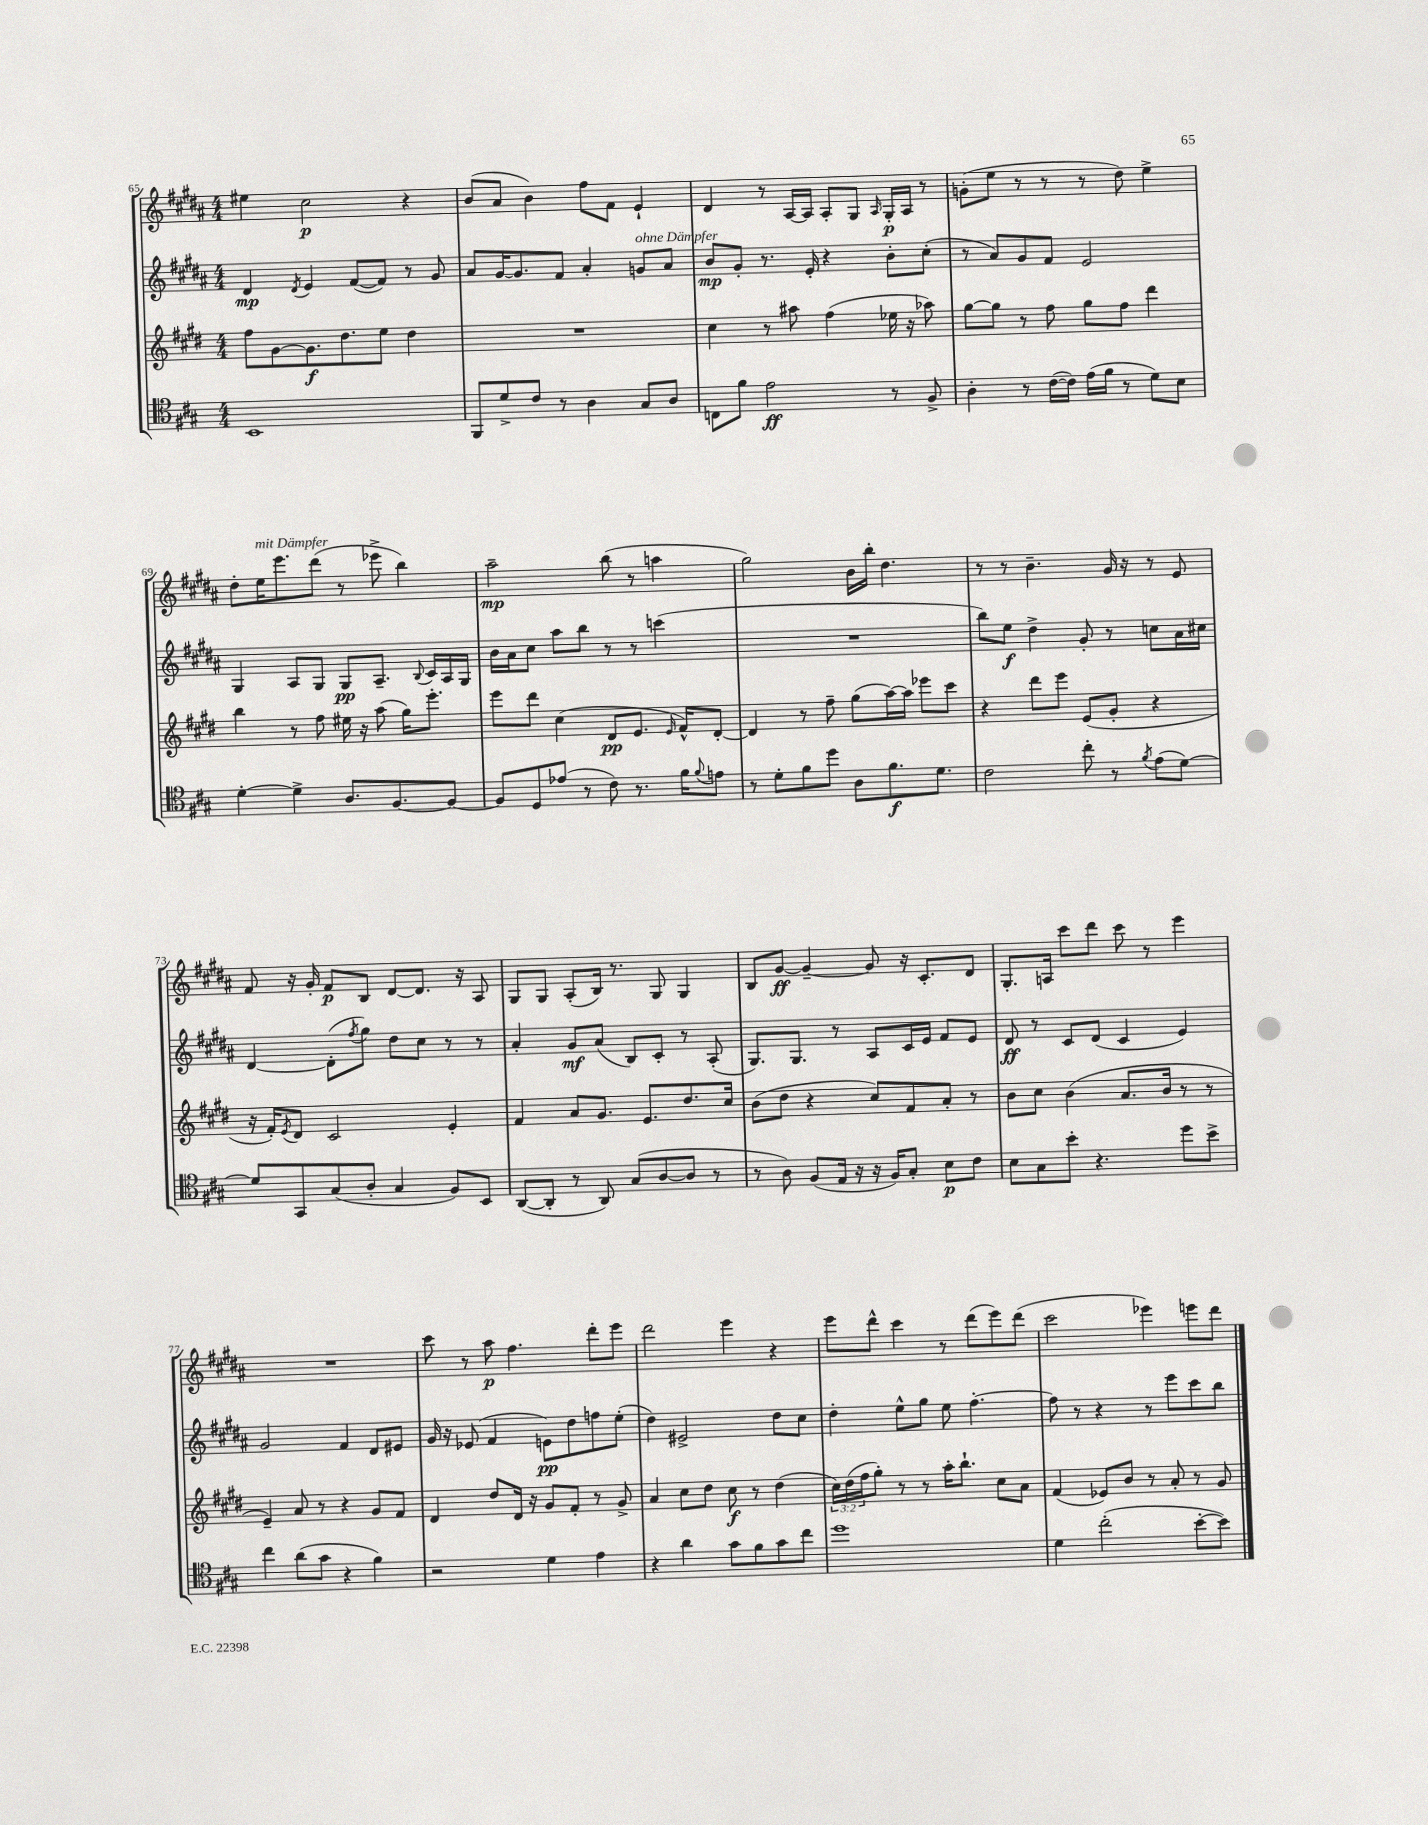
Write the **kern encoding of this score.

**kern	**dynam	**kern	**dynam	**kern	**dynam	**kern	**dynam
*part4	*part4	*part3	*part3	*part2	*part2	*part1	*part1
*staff4	*staff4	*staff3	*staff3	*staff2	*staff2	*staff1	*staff1
*clefC4	*	*clefG2	*	*clefG2	*	*clefG2	*
*k[f#c#g#]	*	*k[f#c#g#d#]	*	*k[f#c#g#d#a#]	*	*k[f#c#g#d#a#]	*
*M4/4	*	*M4/4	*	*M4/4	*	*M4/4	*
=65	=65	=65	=65	=65	=65	=65	=65
1BB	.	8ff#\L	.	4d#/	mp	4ee#X\	.
.	.	[8g#\	.	.	.	.	.
.	.	.	.	8qd#/	.	.	.
.	.	8.g#\]	f	4e/	.	2cc#\	p
.	.	8.dd#\	.	.	.	.	.
.	.	.	.	([8f#/L	.	.	.
.	.	8ee\J	.	8f#/J])	.	.	.
.	.	4dd#\	.	8r	.	4r	.
.	.	.	.	8g#/	.	.	.
=66	=66	=66	=66	=66	=66	=66	=66
8FF#/L	.	1r	.	8a#/L	.	(8b/L	.
8d^/	.	.	.	[16g#/K	.	8a#/J	.
.	.	.	.	8.g#/]	.	.	.
8c#/J	.	.	.	.	.	4b\)	.
8r	.	.	.	8f#/J	.	.	.
4A\	.	.	.	4a#'/	.	8ff#\L	.
.	.	.	.	.	.	8f#\J	.
!	!	!	!	!LO:TX:a:i:t=ohne Dämpfer	!	!	!
8G#/L	.	.	.	8gn/L	.	4e`/	.
8A/J	.	.	.	8a#/J	.	.	.
=67	=67	=67	=67	=67	=67	=67	=67
8Cn\L	.	4cc#\	.	8b/L	mp	4d#/	.
8f#\J	.	.	.	8g#'/J	.	.	.
2e\	ff	8r	.	8.r	.	8r	.
.	.	8aa#X\	.	.	.	[16A#/LL	.
.	.	.	.	16e'/	.	16A#/JJ]	.
.	.	(4ff#\	.	4r	.	8A#'/L	.
.	.	.	.	.	.	8G#/J	.
.	.	.	.	.	.	16qqA#/	.
8r	.	16ee-X\	.	8b'\L	.	16G#'/LL	p
.	.	16r	.	.	.	16A#/JJ	.
8F#^/	.	8aa-X\)	.	(8cc#'\J	.	8r	.
=68	=68	=68	=68	=68	=68	=68	=68
4A'\	.	[8gg#\L	.	8r	.	(8gn'\L	.
.	.	8gg#\J]	.	8a#/L)	.	8ee\J	.
8r	.	8r	.	8g#/	.	8r	.
([16c#\LL	.	8ff#\	.	8f#/J	.	8r	.
16c#\JJ])	.	.	.	.	.	.	.
(16e\LL	.	8gg#\L	.	2e/	.	8r	.
16f#\JJ	.	.	.	.	.	.	.
8r	.	8ff#\J	.	.	.	8dd#\)	.
8d\L)	.	4ddd#\	.	.	.	4ee^\	.
8B\J	.	.	.	.	.	.	.
!!LO:LB:g=z
=69	=69	=69	=69	=69	=69	=69	=69
[4d'\	.	4bb\	.	4G#/	.	8dd#'\L	.
!	!	!	!	!	!	!LO:TX:a:i:t=mit Dämpfer	!
.	.	.	.	.	.	16ee\K	.
.	.	.	.	.	.	8.eee\	.
4d^\]	.	8r	.	8A#/L	.	.	.
.	.	8ff#\	.	8G#/J	.	(8ddd#\J	.
8.A/L	.	16ee#X\	.	8G#/L	pp	8r	.
.	.	16r	.	.	.	.	.
.	.	(8aa\	.	8.A#~/J	.	8eee-X^\	.
[8.F#/	.	.	.	.	.	.	.
.	.	16gg#\KL)	.	.	.	4bb\)	.
.	.	.	.	8qqB/	.	.	.
.	.	8.eee'\J	.	16c#/LL	.	.	.
8F#/J_	.	.	.	16A#/	.	.	.
.	.	.	.	16G#/JJ	.	.	.
=70	=70	=70	=70	=70	=70	=70	=70
8F#/L]	.	8eee\L	.	16b\LL	.	2aa#~\	mp
.	.	.	.	16a#\J	.	.	.
8D/	.	8ddd#\J	.	8cc#\J	.	.	.
(8e-X/J	.	(4cc#\	.	8aa#\L	.	.	.
8r	.	.	.	8bb\J	.	.	.
8c#\)	.	8d#/L	pp	8r	.	(8bb\	.
8.r	.	8.e/J	.	8r	.	8r	.
.	.	.	.	(4cccn\	.	4aan\	.
.	.	16qqe/	.	.	.	.	.
16f#\KL	.	16f#^^/KL)	.	.	.	.	.
8qqf#/	.	.	.	.	.	.	.
8en\J	.	[8d#'/J	.	.	.	.	.
=71	=71	=71	=71	=71	=71	=71	=71
8r	.	4d#/]	.	1r	.	2gg#\)	.
8d'\L	.	.	.	.	.	.	.
8f#\	.	8r	.	.	.	.	.
8dd\J	.	8ff#~\	.	.	.	.	.
8A\L	.	(8gg#\L	.	.	.	16b\LL	.
.	.	.	.	.	.	16bb'\JJ	.
8.f#\	f	[16aa\L)	.	.	.	4.dd#\	.
.	.	16aa\JJ]	.	.	.	.	.
.	.	8eee-X\L	.	.	.	.	.
8.d\J	.	.	.	.	.	.	.
.	.	8ccc#\J	.	.	.	.	.
=72	=72	=72	=72	=72	=72	=72	=72
2c#\	.	4r	.	8bb\L)	.	8r	.
.	.	.	.	8ee\J	f	8r	.
.	.	8ddd#\L	.	4dd#^\	.	4.b~\	.
.	.	8eee\J	.	.	.	.	.
8cc#'\	.	(8e/L	.	8g#'/	.	.	.
8r	.	8g#'/J	.	8r	.	16g#/	.
.	.	.	.	.	.	16r	.
8qf#/	.	.	.	.	.	.	.
(8e\L	.	4r	.	8ccn\L	.	8r	.
[8d\J)	.	.	.	16a#\L	.	8e/	.
.	.	.	.	16cc#X\JJ	.	.	.
!!LO:LB:g=z
=73	=73	=73	=73	=73	=73	=73	=73
8d/L]	.	16r	.	[4d#/	.	8f#/	.
.	.	16f#'/KL)	.	.	.	.	.
.	.	8qe/	.	.	.	.	.
8GG#/	.	8d#/J	.	.	.	16r	.
.	.	.	.	.	.	16g#'/	.
(8G#/	.	2c#/	.	(8d#'\L]	.	8f#/L	p
.	.	.	.	8qff#/	.	.	.
8A'/J	.	.	.	8gg#\J)	.	8B/J	.
4G#/	.	.	.	8dd#\L	.	[8d#/L	.
.	.	.	.	8cc#\J	.	8.d#/J]	.
8F#/L)	.	4e'/	.	8r	.	.	.
.	.	.	.	.	.	16r	.
8BB/J	.	.	.	8r	.	8A#/	.
=74	=74	=74	=74	=74	=74	=74	=74
([8AA/L	.	4f#/	.	4a#'/	.	8G#/L	.
8AA'/J]	.	.	.	.	.	8G#/J	.
8r	.	8a/L	.	8g#/L	mf	(8A#'/L	.
8AA/)	.	8.g#/J	.	(8a#/J	.	16B/Jk)	.
.	.	.	.	.	.	8.r	.
(8G#/L	.	.	.	8B/L)	.	.	.
.	.	8.e/L	.	.	.	.	.
[8A/	.	.	.	8c#'/J	.	8G#/	.
8A/J]	.	8.dd#/	.	8r	.	4G#/	.
8r	.	.	.	(8A#'/	.	.	.
.	.	16cc#/Jk	.	.	.	.	.
=75	=75	=75	=75	=75	=75	=75	=75
8r	.	(8b\L	.	8.G#/L)	.	8B/L	.
8A\)	.	8dd#\J	.	.	.	[8g#/J	ff
.	.	.	.	8.G#/J	.	.	.
(8F#/L	.	4r	.	.	.	4g#~/_	.
16E/Jk	.	.	.	8r	.	.	.
16r	.	.	.	.	.	.	.
16r	.	8cc#/L)	.	8A#/L	.	8g#/]	.
16F#/KL)	.	.	.	.	.	.	.
8G#'/J	.	8f#/	.	16c#/L	.	16r	.
.	.	.	.	16e/JJ	.	8.c#'/L	.
8B\L	p	8a'/J	.	8f#/L	.	.	.
8c#\J	.	8r	.	8e/J	.	8d#/J	.
=76	=76	=76	=76	=76	=76	=76	=76
8B\L	.	8b\L	.	8d#/	ff	8.G#'/L	.
8G#\	.	8cc#\J	.	8r	.	.	.
.	.	.	.	.	.	16An/Jk	.
8b'\J	.	(4b\	.	8c#/L	.	8ccc#\L	.
4.r	.	.	.	(8d#/J	.	8ddd#\J	.
.	.	8.a/L	.	4c#/	.	8ccc#\	.
.	.	.	.	.	.	8r	.
.	.	16b/Jk	.	.	.	.	.
8dd\L	.	8r	.	4e/)	.	4eee\	.
8b^\J	.	8r	.	.	.	.	.
!!LO:LB:g=z
=77	=77	=77	=77	=77	=77	=77	=77
4cc#\	.	4e~/)	.	2g#/	.	1r	.
(8a\L	.	8a/	.	.	.	.	.
8g#\J	.	8r	.	.	.	.	.
4r	.	4r	.	4f#/	.	.	.
4f#\)	.	8g#/L	.	8d#/L	.	.	.
.	.	8f#/J	.	8e#X/J	.	.	.
=78	=78	=78	=78	=78	=78	=78	=78
2r	.	4d#/	.	16g#/	.	8ccc#\	.
.	.	.	.	16r	.	.	.
.	.	.	.	(8e-X/	.	8r	.
.	.	8dd#/L	.	4f#/	.	8aa#\	p
.	.	16d#/Jk	.	.	.	4.ff#\	.
.	.	16r	.	.	.	.	.
4d\	.	8g#/L	.	8en\L)	pp	.	.
.	.	8f#'/J	.	8dd#\	.	.	.
4e\	.	8r	.	8ffn\	.	8ddd#'\L	.
.	.	8g#^/	.	(8ee'\J	.	8eee\J	.
=79	=79	=79	=79	=79	=79	=79	=79
4r	.	4a/	.	4dd#\)	.	2ddd#\	.
4a\	.	8cc#\L	.	2e#X^/	.	.	.
.	.	8dd#\J	.	.	.	.	.
8g#\L	.	8cc#\	f	.	.	4eee\	.
8f#\	.	8r	.	.	.	.	.
8g#\	.	(4dd#\	.	8dd#\L	.	4r	.
8cc#\J	.	.	.	8cc#\J	.	.	.
=80	=80	=80	=80	=80	=80	=80	=80
1dd	.	24cc#\LL)	.	4dd#'\	.	8eee\L	.
.	.	(24dd#\	.	.	.	.	.
.	.	24ff#\J	.	.	.	.	.
.	.	8gg#'\J)	.	.	.	8ddd#^^\J	.
.	.	8r	.	8ee^^\L	.	4ccc#\	.
.	.	8r	.	8gg#\J	.	.	.
.	.	16aa'\KL	.	8ee\	.	8r	.
.	.	8.bb`\J	.	.	.	.	.
.	.	.	.	[4.ff#'\	.	(8ddd#\L	.
.	.	8cc#\L	.	.	.	8eee\)	.
.	.	8a\J	.	.	.	(8ddd#\J	.
=81	=81	=81	=81	=81	=81	=81	=81
4d\	.	(4f#/	.	8ff#\]	.	2ccc#\	.
.	.	.	.	8r	.	.	.
(2cc#'\	.	8e-X/L)	.	4r	.	.	.
.	.	8b/J	.	.	.	.	.
.	.	8r	.	8r	.	4eee-X\)	.
.	.	8a'/	.	8eee\L	.	.	.
[8b'\L	.	8r	.	8ccc#\	.	8eeen\L	.
8b\J])	.	8g#/	.	8bb\J	.	8ddd#\J	.
==	==	==	==	==	==	==	==
*-	*-	*-	*-	*-	*-	*-	*-
